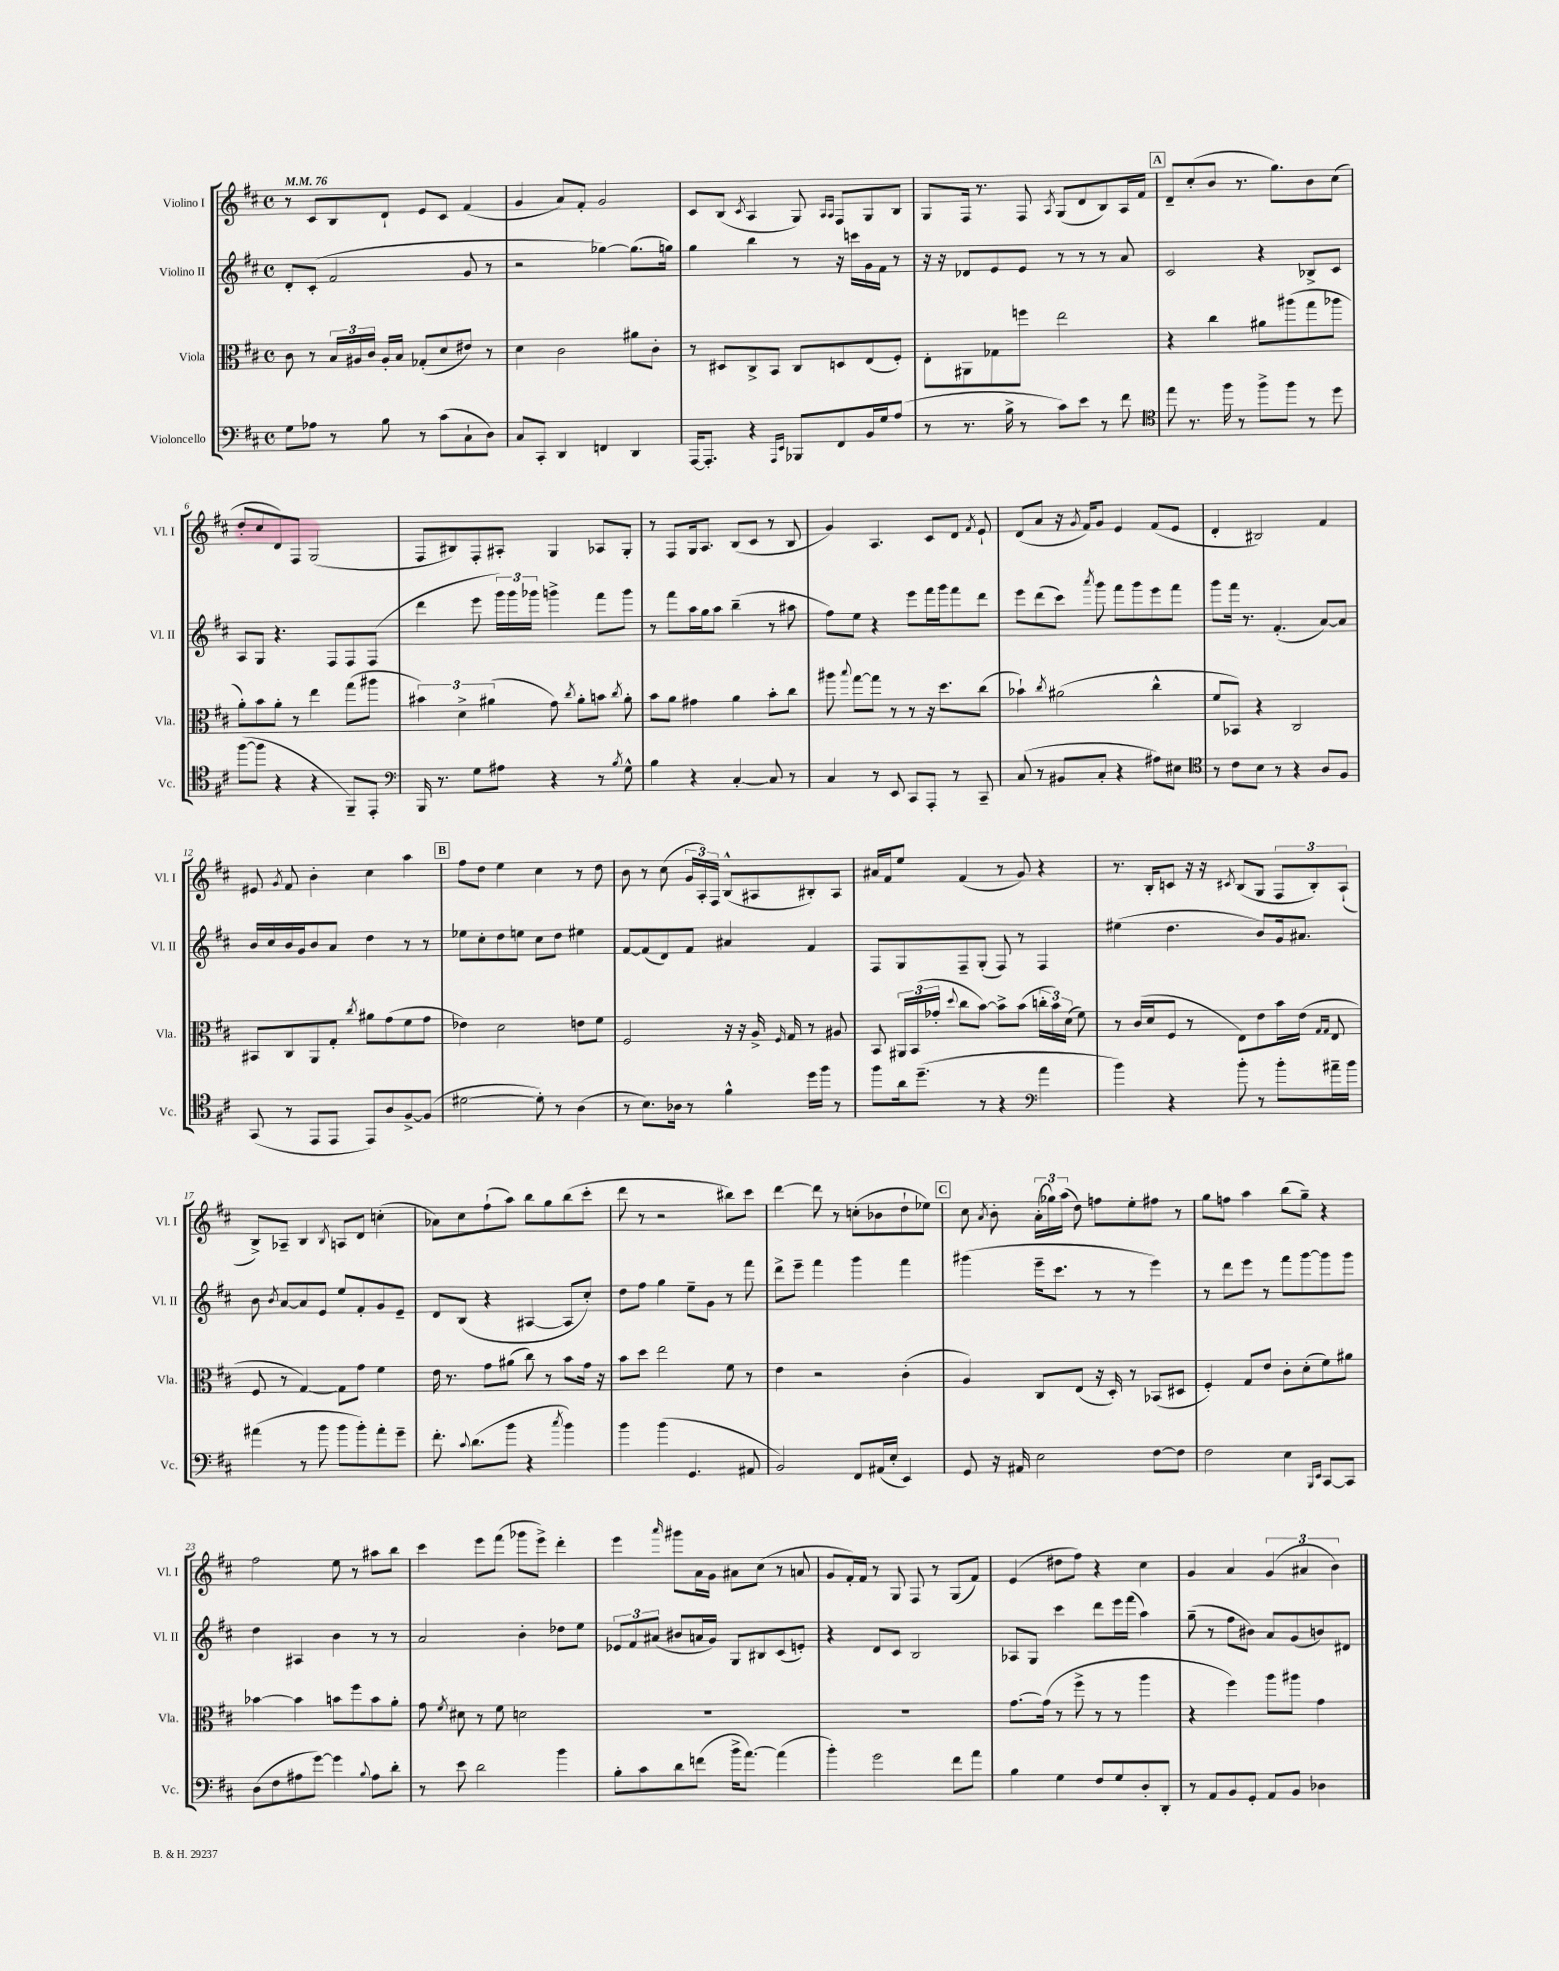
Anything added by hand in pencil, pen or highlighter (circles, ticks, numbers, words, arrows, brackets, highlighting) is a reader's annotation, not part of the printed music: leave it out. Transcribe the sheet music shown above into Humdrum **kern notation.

**kern	**kern	**kern	**kern
*staff4	*staff3	*staff2	*staff1
*clefF4	*clefC3	*clefG2	*clefG2
*k[f#c#]	*k[f#c#]	*k[f#c#]	*k[f#c#]
*M4/4	*M4/4	*M4/4	*M4/4
*met(c)	*met(c)	*met(c)	*met(c)
*MM76	*MM76	*MM76	*MM76
8G	8c#	8d'	8r
8A-	8r	(8c#'	8c#
8r	24B	2f#	8B
.	24A#	.	.
.	24c#	.	.
8B	16A#'	.	8d`
.	16B	.	.
8r	(8G-'	.	8e
(8c#	8d	.	8c#
8C#`	8e#)	8g	(4f#
8D)	8r	8r	.
=	=	=	=
8C#	4d	2r	4g
8CC#'	.	.	.
4DD	2c#	.	8a)
.	.	.	8f#'
4FF	.	[4gg-)	2g
4DD	8a#	(8.gg-]	.
.	8c#'	.	.
.	.	16gg)	.
=	=	=	=
[16AAA	8r	4gg	8c#
8.AAA']	.	.	.
.	8D#	.	(8B
.	.	.	8qc#
4r	8C#^	4bb	4A
.	8BB	.	.
16qqAAA	.	.	.
16qqEE	.	.	.
8BBB-	8C#	8r	8G)
.	.	.	16qqA
.	.	.	16qqA
8FF#	8D	16r	8F#
.	.	16ccc	.
16BB	(8E	16g	8G
16G	.	16f#	.
(8A	8F#')	8r	8B
=	=	=	=
8r	8E'	16r	8G
.	.	16r	.
8.r	8AA#	8d-	16F#
.	.	.	8.r
.	8G-	8e	.
16B^	.	.	.
8r	8ff	8e	8F#
.	.	.	8qA
8c#)	2ee	8r	(8G
8e	.	8r	8d
8r	.	8r	8B)
8f#	.	8a	16A
.	.	.	16f#
=	=	=	=
*clefC4	*	*	*
8ee	4r	2c#	8d~
8.r	.	.	(8cc#'
.	4cc#	.	8b
16ff#	.	.	.
8r	.	.	8.r
8ff#^	8a#	4r	.
.	.	.	8.gg)
8ff#	(8aa#	.	.
8r	8gg	8B-^	8b
8dd	8aa-	8c#	(8cc#
=	=	=	=
([8ff#	8a')	8A	8dd'
8ff#]	8b	8G	8cc#
4r	8a'	4.r	8d)
.	8r	.	8F#
4r	4ee	.	(2G
.	.	8F#	.
8FF#~)	(8gg	8F#	.
8EE'	8aa#	(8F#	.
=	=	=	=
*clefF4	*	*	*
16BBB	6b#)	4ddd	8F#
8.r	.	.	.
.	.	.	8B#)
.	6d^	.	.
8G	.	8eee	8F#'
.	(6a#	.	.
8A#	.	24ggg)	8A#'
.	.	24ggg	.
.	.	24ggg-	.
4r	8g)	4ggg^	4G
.	8qcc#	.	.
.	8a#'	.	.
8r	8b	8fff#	8A-
8qB	8qcc#	.	.
8G^^	8a#'	8ggg	8G'
=	=	=	=
4B	8b	8r	8r
.	8a	8fff#	8F#
4r	4g#	16aa	16G
.	.	16gg	8.A
.	.	8aa	.
[4C#'	4a	(4bb~	(8B
.	.	.	8c#
8C#]	8b'	8r	8r
8r	8cc#	8aa#	8B
=	=	=	=
4C#	8aa#	8ff#)	4g)
.	8qqbb	.	.
.	[8gg	8ee	.
8r	8gg]	4r	4.A
8EE	8r	.	.
8CC#	8r	8eee	.
8AAA'	16r	16fff#	8c#
.	8.dd	16ggg	.
8r	.	8fff#	8d
.	.	.	8qf#
8CC#~	(8cc#	8ddd	8e`
=	=	=	=
(8C#	4b-`)	8eee	(8d
8r	.	(8ddd	8a
.	8qcc#	.	.
8BB#	(2a#	8ccc#)	16r
.	.	.	8qg
.	.	.	16f#)
.	.	8qaaa	.
8C#'	.	8ggg	8g
4r	.	8fff#	4e
.	.	8ggg	.
8A#)	4cc#^^	8eee	(8f#
8E#	.	8fff#	8e
=	=	=	=
*clefC4	*	*	*
8r	8f#	8ggg	4d'
8c#	8BB-)	16fff#	.
.	.	8.r	.
8B	4r	.	2B#)
8r	.	(4.f#'	.
4r	2C#	.	.
8A	.	[8a)	4f#
8F#	.	8a]	.
=	=	=	=
(8GG	8BB#	16b	8e#
.	.	16cc#	.
.	.	.	8qg
8r	8C#	16b	8f#
.	.	16g	.
8EE	8AA	8b	4b'
8EE	8G'	8a	.
.	8qcc#	.	.
8EE)	8a#	4dd	4cc#
8A	(8g	.	.
[8F#^	8f#	8r	4aa
(8F#]	8g	8r	.
=	=	=	=
[2d#	4e-)	8ee-	8ff#
.	.	8cc#'	8dd
.	2d	8dd	4ee
.	.	8ee	.
8d#'])	.	8cc#	4cc#
8r	.	8dd	.
(4A	8e	4ee#	8r
.	8f#	.	8dd
=	=	=	=
8r	2F#	[8f#	8b
8.B)	.	(8f#]	8r
.	.	8d)	(8cc#
16A-	.	.	.
8r	.	8f#	24g
.	.	.	24A')
.	.	.	24F#
4f#^^	16r	4a#	(8B^^
.	16r	.	.
.	16A^	.	8A#
.	16qqF#	.	.
.	16G	.	.
16dd	8r	4f#	8B#')
16ff#	.	.	.
8r	8A#	.	8A#
=	=	=	=
8ff#	8BB	8F#	16a#
.	.	.	16f#
16a	24AA#	8G	8ee
.	(24BB	.	.
(8.dd~	.	.	.
.	24g-'	.	.
.	8qqdd	.	.
.	8cc#	8F#~	(4f#
8r	[8b)	(8G'	.
4r	8b^]	8F#)	8r
.	(8b	8r	8g)
*clefF4	*	*	*
4a	24cc'	4F#	4r
.	24b)	.	.
.	(24d	.	.
.	8f#)	.	.
=	=	=	=
4b)	8r	(4ee#	8.r
.	(16c#	.	.
.	16d	.	16B'
4r	8F#	4.dd	8c
.	8r	.	16r
.	.	.	16r
.	.	.	8qc#
8b'	8E)	.	(8B
8r	8e	8b)	8G
8b'	16b	16g	12F#
.	(16e	8.a#	.
.	.	.	12B')
.	16qqG	.	.
.	16qqG	.	.
16a#~	8E	.	.
.	.	.	(12A`
16b	.	.	.
=	=	=	=
(4a#	8F#	8b	8B^)
.	.	8qb	.
.	8r	[8a	8A-~
8r	[4G)	8a]	4B
8b	.	8e	.
.	.	.	8qB
8b	8G]	8ee	8A
8b')	8g	8f#'	8d
8a#'	4f#	8g	(4cc'
8g~	.	8e~	.
=	=	=	=
8.f#'	16e	8d	8a-)
.	8.r	.	.
.	.	(8B	8cc#
8qqc#	.	.	.
(8.d	.	.	.
.	8g	4r	(8ff#`
8b	(8a#	.	8aa)
4r	8cc#)	[4A#	8bb
.	8r	.	8gg
8qcc#	.	.	.
4b)	8b	8A#]	(8bb
.	16g	8cc#')	8ccc#'
.	16r	.	.
=	=	=	=
4b	8b	8dd	8ddd
.	8dd	8ff#	8r
(4b	2ee	4gg	2r
4.GG	.	8ee~	.
.	.	8g	.
.	8f#	8r	8bb#)
8AA#	8r	8fff#	8ccc#
=	=	=	=
2BB)	4e	8ddd^	[4ddd
.	.	8eee~	.
.	2r	4fff#	8ddd]
.	.	.	8r
8FF#	.	4ggg	(8cc'
(16AA#	.	.	8b-
16E'	.	.	.
4EE)	(4c#'	4fff#	8dd`
.	.	.	8ee-)
=	=	=	=
8GG	4A)	(4ggg#	8cc#
.	.	.	8qa
16r	.	.	8b'
16AA#	.	.	.
2E	8C#	16eee~	(24a'
.	.	.	24gg-)
.	.	8.ccc#	.
.	.	.	(24aa
.	(8E	.	8dd)
.	16r	8r	8ff
.	16D')	.	.
.	8r	8r	8ee'
[8F#	(8BB-	4eee)	8ff#
8F#]	8D#	.	8r
=	=	=	=
2F#	4F#')	8r	8gg
.	.	8ddd	8ff
.	8G	8eee	4aa
.	8e	8r	.
4E	8c#'	8fff#	(8bb
.	(8d'	[8ggg	8gg~)
16qqBBB	.	.	.
16qqEE	.	.	.
[8CC#	8f#)	8ggg]	4r
8CC#]	8a#	8ggg	.
=	=	=	=
(8D	[4b-	4dd	2ff#
8F#	.	.	.
8A#	4b-]	4A#	.
[8g)	.	.	.
4g]	8b	4b	8ee
.	8ff#	.	8r
8qqB	.	.	.
8A#	8b	8r	8aa#
8d'	8a'	8r	8bb
=	=	=	=
8r	8g	2a	4ccc#
.	8qf#	.	.
8e	8d#	.	.
2d	8r	.	8eee
.	8f#	.	(8fff#
.	2d	4b'	8ggg-
.	.	.	8eee^)
4b	.	8dd-	4ddd'
.	.	8ee	.
=	=	=	=
8B'	1r	12e-	4eee
.	.	12f#	.
8c#	.	.	.
.	.	(12a#	.
.	.	.	16qqaaa
8d	.	8b#	8ggg#
(8f	.	16a	16a
.	.	16g)	16g
16b^	.	8G	8a#
[8.a)	.	.	.
.	.	8B#	(8cc#
(4a]	.	(8c#	8r
.	.	8e')	8a
=	=	=	=
4b')	1r	4r	8g
.	.	.	16f#')
.	.	.	16f#
2g	.	8d	8r
.	.	8c#	8G
.	.	2B	8F#
.	.	.	8r
8f#	.	.	(8G
8a	.	.	8f#)
=	=	=	=
4B	[8.g	8A-	(4e
.	.	8G	.
.	(16g]	.	.
4G	8r	4ccc#	8dd#
.	8ff#^	.	8ff#)
8F#	8r	8ddd	4r
8G	8r	16eee	.
.	.	(16fff#	.
8D'	4aa	4aa)	4cc#
8DD'	.	.	.
=	=	=	=
8r	4r	(8gg~	4g
8AA	.	8r	.
8BB	4ff#)	8ff#	4a
8GG'	.	8b#)	.
8AA	8aa	8a	(6g
8BB	8aa#	(8g	.
.	.	.	6a#
4D-	4g	8b)	.
.	.	.	6b)
.	.	8d#	.
==	==	==	==
*-	*-	*-	*-
